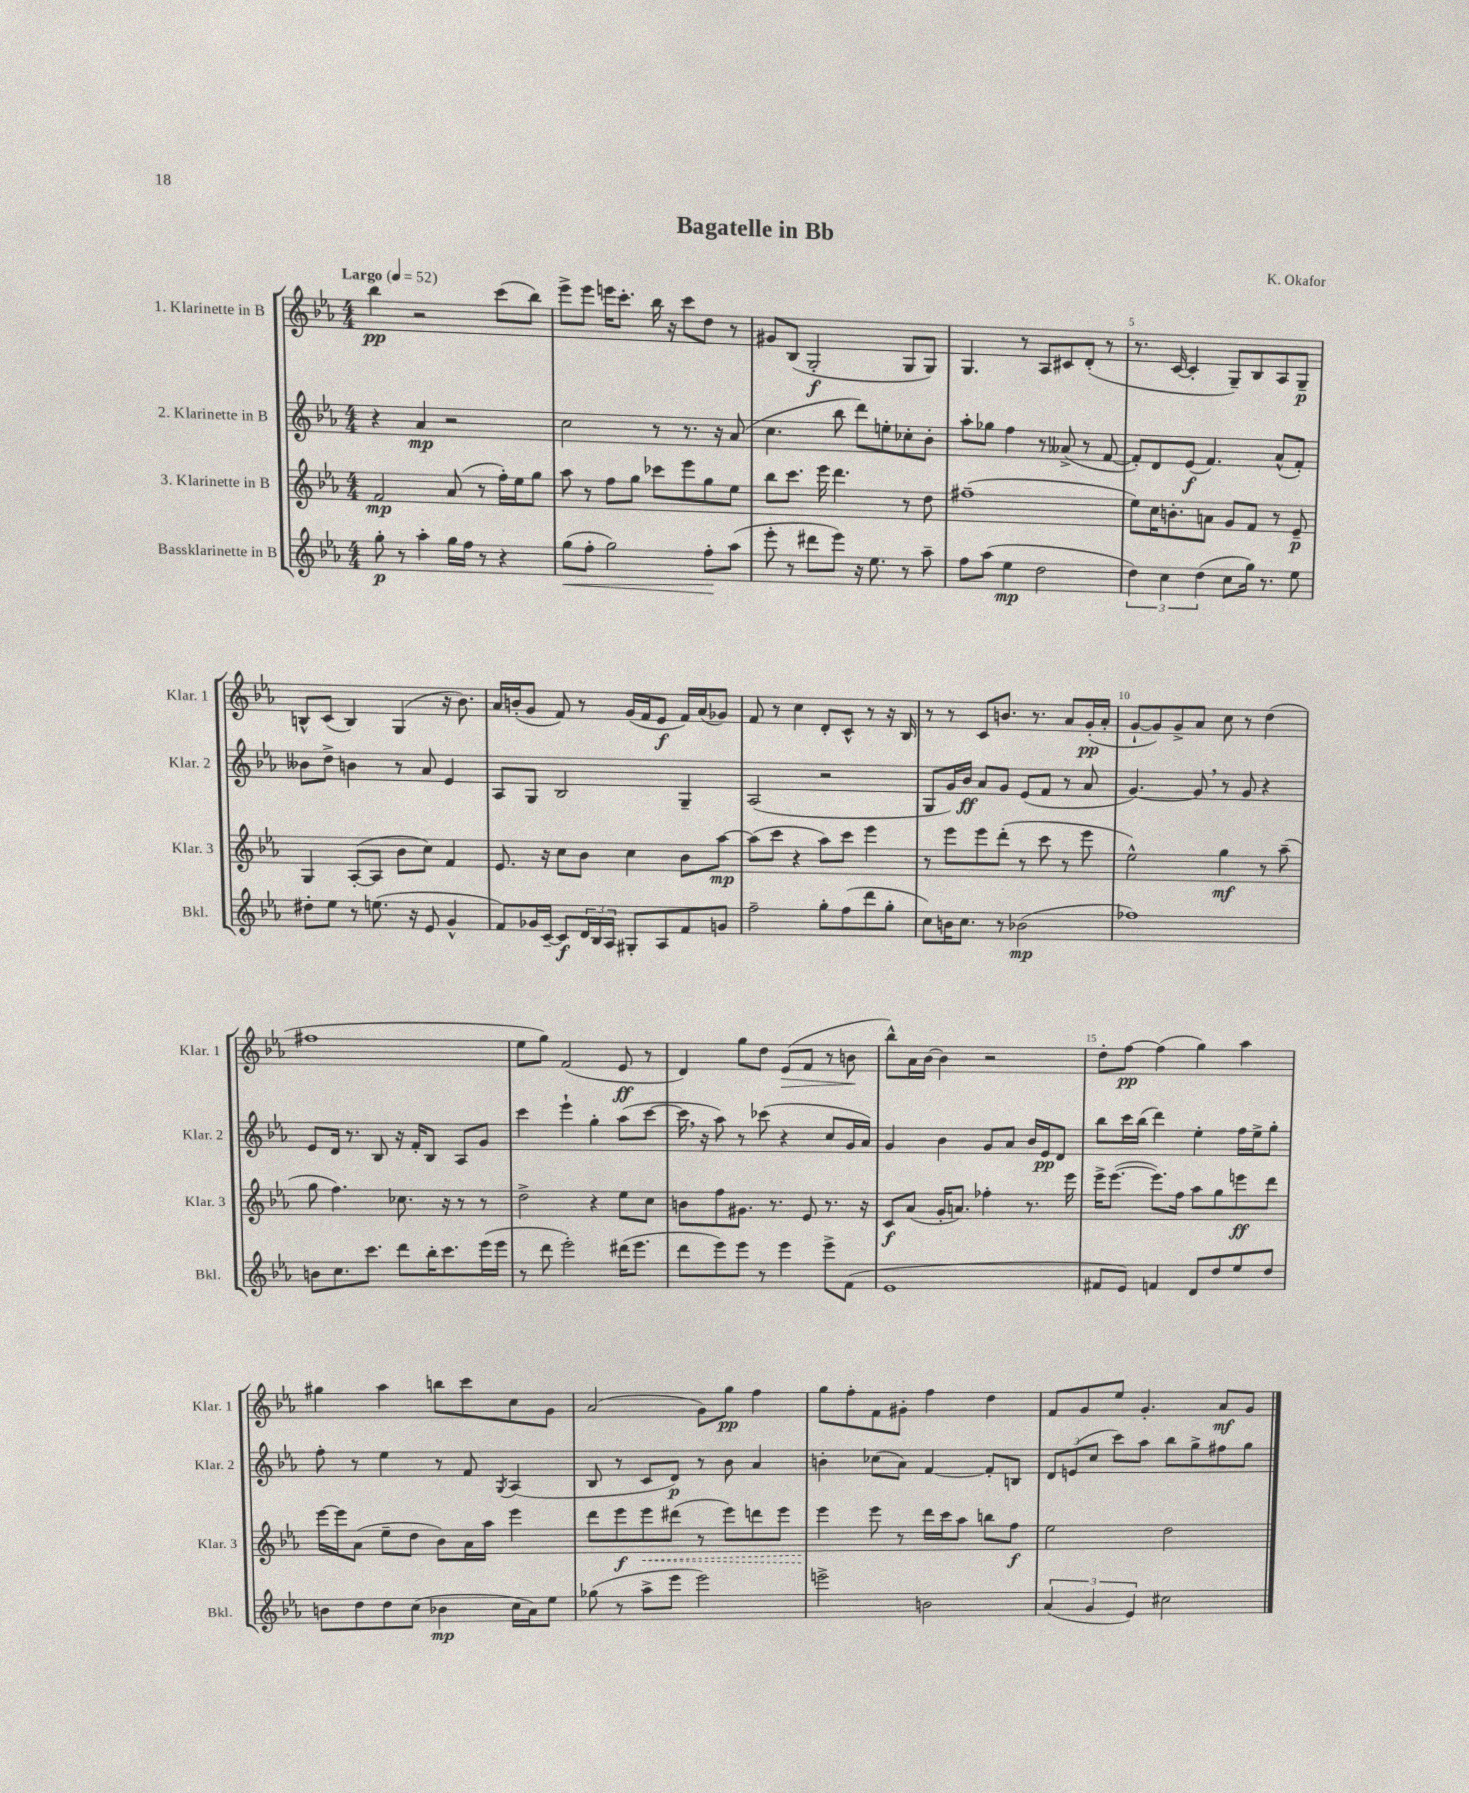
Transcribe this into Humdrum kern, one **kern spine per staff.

**kern	**kern	**kern	**kern
*staff4	*staff3	*staff2	*staff1
*clefG2	*clefG2	*clefG2	*clefG2
*k[b-e-a-]	*k[b-e-a-]	*k[b-e-a-]	*k[b-e-a-]
*M4/4	*M4/4	*M4/4	*M4/4
*MM52	*MM52	*MM52	*MM52
8gg'	2f	4r	4bb-
8r	.	.	.
4aa-'	.	4a-	2r
16gg	(8a-	2r	.
16ff	.	.	.
8r	8r	.	.
4r	16ff')	.	(8ccc
.	16ee-	.	.
.	8gg	.	8bb-)
=	=	=	=
(8gg	8aa-	2cc	8eee-^
8ff'	8r	.	8eee-
2gg)	8ff	.	16eee
.	.	.	8.ccc'
.	8gg	.	.
.	8ccc-	8r	16bb-
.	.	.	16r
.	8eee-	8.r	8ccc
8ff'	8gg	.	8dd
.	.	16r	.
(8aa-	8ee-	(8a-	8r
=	=	=	=
8eee-'	8bb-	4.cc	8g#
8r	8.ccc	.	(8B-
8ddd#	.	.	2G'
.	16eee-	.	.
8eee-)	4.ddd	8bb-	.
16r	.	8ddd)	.
8.ee-	.	.	.
.	.	8ee'	.
8r	8r	8cc-'	8G
8aa-~	8dd	8b-'	8G)
=	=	=	=
8ff	(1ff#~	8aa-'	4.G
(8aa-	.	8gg-	.
4ee-	.	4ff	.
.	.	.	8r
2dd	.	8r	8A-
.	.	(8a--^	8c#
.	.	8r	(8d'
.	.	[8f	8r
=	=	=	=
6dd)	8ee-)	8f'])	8.r
.	16cc	8d	.
6cc	.	.	.
.	8.b'	.	[16c
.	.	(8e-	4c']
(6dd	.	.	.
.	8a	4.f)	.
8cc	8g	.	8G~)
16gg)	8f	.	8B-
8.r	.	.	.
.	8r	(8a-^^	8A-
8ee-	8e-~	8f')	8G~
=	=	=	=
8dd#'	4G	8b--	8B^^
8ee-	.	8dd^	(8c
8r	([8A-'	4b	4B)
(8.ee	8A-]	.	.
.	8b-	8r	(4G
16r	.	.	.
8e-	8cc)	8a-	.
4g^^	4f	4e-	16r
.	.	.	8.b-)
=	=	=	=
8f)	8.e-	8A-	16a-
.	.	.	(16b'
16g-	.	8G	8g
[16c~	16r	.	.
8c]	8cc	2B-	8f)
24d	8b-	.	8r
24B-	.	.	.
24A-	.	.	.
8G#'	4cc	.	(16g
.	.	.	16f
8A-	.	.	8e-
8f	8b-	4G~	16f)
.	.	.	(16a-
8g	[8aa-	.	8g-)
=	=	=	=
2ff~	(8aa-]	(2A-	8f
.	8ccc	.	8r
.	4r	.	4cc
8gg'	8aa-)	2r	8d'
(8ff	8ccc	.	8c^^
8ddd	4eee-	.	8r
8gg'	.	.	16r
.	.	.	16B-
=	=	=	=
8cc)	8r	8G	8r
16b	8eee-	16g)	8r
8.cc	.	16b-	.
.	8eee-	8a-	8c
8r	(8ddd'	8g	8.b
(2b-	8r	(8e-	.
.	.	.	8.r
.	8ccc	8f	.
.	8r	8r	8a-
.	8eee-	8a-	(16g'
.	.	.	16a-'
=	=	=	=
1ff-)	2ee-^^)	[4.g)	[8g`
.	.	.	8g])
.	.	.	8g^
.	.	8g]	8a-
.	4gg	8r	8cc
.	.	8g	8r
.	8r	4r	(4dd
.	(8aa-~	.	.
=	=	=	=
8b	8gg	8e-	1ff#
8.cc	4.ff)	16d	.
.	.	8.r	.
8.ccc	.	.	.
.	.	8B-	.
8ddd	8.cc-	16r	.
.	.	16f'	.
16bb-'	.	8B-	.
8.ccc	16r	.	.
.	8r	8A-	.
(16eee-	8r	8g	.
16eee-	.	.	.
=	=	=	=
8r	2dd^	4ccc	8ee-
8ddd	.	.	8gg)
2eee-')	.	4eee-`	(2f
.	4r	4gg'	.
(16ddd#	8ee-	(8aa-	8e-
8.eee-	.	.	.
.	8cc	[8ccc	8r
=	=	=	=
8ddd	8b	16ccc]	4d)
.	.	16r	.
8eee-)	8ff	8aa-)	.
8eee-	8.g#	8r	8gg
8r	.	(8ccc-	8dd
.	8.r	.	.
4eee-	.	4r	(8e-
.	8e-	.	8f
8eee-^	8.r	8cc	8r
(8f	.	16g	8b
.	16r	16a-)	.
=	=	=	=
1e-	8c	4g	8bb-^^)
.	(8a-	.	16a-
.	.	.	[16b-
.	16g'	4b-	4b-]
.	8.a)	.	.
.	4ff-'	8g	2r
.	.	8a-	.
.	8.r	16b-	.
.	.	16e-	.
.	.	8d	.
.	16eee-	.	.
=	=	=	=
8f#	16eee-^	8bb-	8dd'
.	([8.eee-	.	.
8e-)	.	16ccc	[8ff
.	.	(16bb-	.
4f	8.eee-])	4ddd)	(4ff]
.	16ff	.	.
8d	8aa-	4ee-'	4gg)
8dd	8gg	.	.
8ee-	8eee	16ff	4aa-
.	.	16ee-^	.
8dd	8ddd	8gg'	.
=	=	=	=
8b	[16eee-	8ff'	4gg#
.	16eee-]	.	.
8dd	(8a-	8r	.
8dd	8ee-~	4ee-	4aa-
(8cc	8dd	.	.
4b-	8b-)	8r	8bb
.	16a-	8f	8ccc
.	16aa-	.	.
.	.	8qG	.
16cc	4eee-	(4A-	8cc
16a-)	.	.	.
8ee-	.	.	8g
=	=	=	=
(8gg-	8ddd	8B-	(2a-
8r	8eee-	8r	.
8aa-^	8eee-	8c	.
8eee-	(8ddd#	8d)	.
2eee-)	8r	8r	8g)
.	8eee-)	8b-	8gg
.	8ddd	4a-	4ff
.	8eee-	.	.
=	=	=	=
2eee^	4eee-	4b'	8gg
.	.	.	8ff'
.	8eee-	(8cc-	8f
.	8r	8a-)	8g#'
2b	16ddd	[4f	4ff
.	16ccc	.	.
.	8aa-	.	.
.	8bb	8f']	4dd
.	8ff	8B	.
=	=	=	=
(6a-	2ee-	12d	8f
.	.	(12e	.
.	.	.	8g
6g	.	12cc	.
.	.	8ccc)	8ee-
6e-)	.	.	.
.	.	8aa-	4.g'
2cc#	2dd	8bb-	.
.	.	8gg^	.
.	.	8ff#	8a-
.	.	8gg	8g
==	==	==	==
*-	*-	*-	*-
